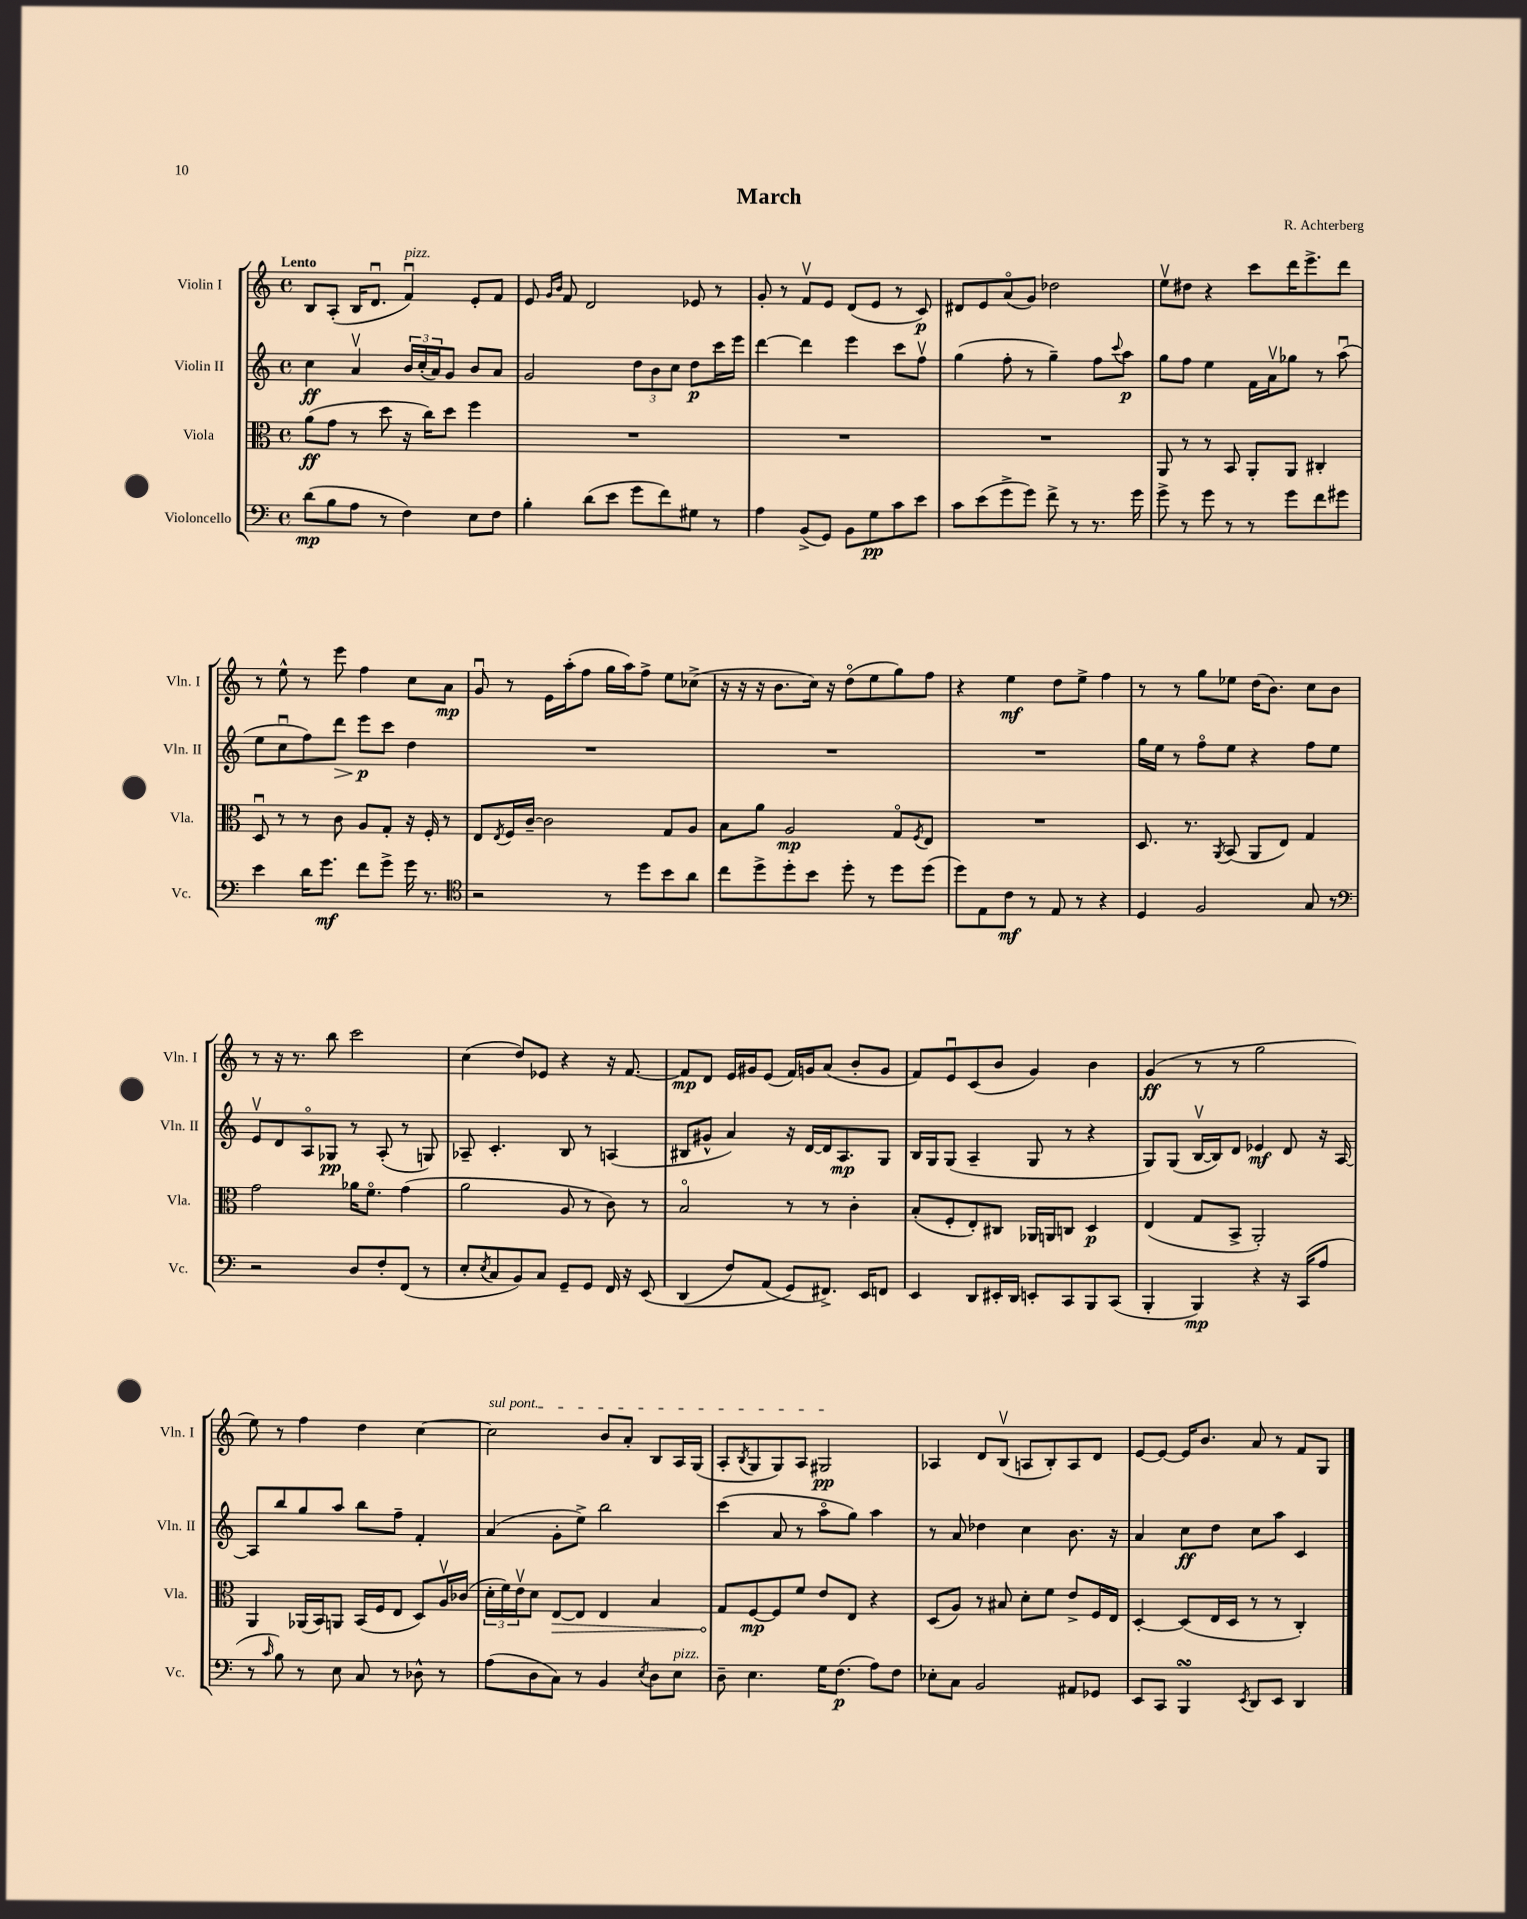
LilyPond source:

\header { title = "March" composer = "R. Achterberg" }
<<
\new StaffGroup <<
\new Staff = "s0" \with { instrumentName = "Violin I" shortInstrumentName = "Vln. I" } {
    \clef treble \key c \major \defaultTimeSignature \time 4/4 \tempo "Lento"
    b8 a8-.( b16 d'8.\downbow f'4\downbow^\markup { \italic "pizz." }) e'8-. f'8 |
    e'8 \grace { g'16 b'16 } f'8 d'2 ees'8 r8 |
    g'8-. r8 f'8\upbow e'8 d'8( e'8 r8 c'8\p) |
    dis'8 e'8 a'8\flageolet( g'8) des''2 |
    e''8\upbow dis''8 r4 c'''8 d'''16 e'''8.-> d'''8 |
    r8 e''8-^ r8 e'''8 f''4 c''8 a'8\mp |
    g'8\downbow r8 e'16 a''16-.( f''8 g''16 a''16) f''8-> e''8 ces''8->( |
    r16 r16 r16 b'8. c''16) r16 d''8\flageolet( e''8 g''8) f''8 |
    r4 e''4\mf d''8 e''8-> f''4 |
    r8 r8 g''8 ees''8 d''16( b'8.) c''8 b'8 |
    r8 r16 r8. b''8 c'''2 |
    c''4( d''8) ees'8 r4 r16 f'8.~ |
    f'8\mp d'8 e'16 gis'16 e'8( f'16) g'16 a'8( b'8-. g'8 |
    f'8) e'8\downbow c'8( b'8 g'4) b'4 |
    g'4\ff( r8 r8 g''2 |
    e''8) r8 f''4 d''4 c''4~ |
    \once \override TextSpanner.bound-details.left.text = \markup { \italic "sul pont." } c''2\startTextSpan b'8 a'8-. b8 a16 g16( |
    a8-. \acciaccatura { b8 } g8 g8) a8 gis2\pp\stopTextSpan |
    aes4 d'8 b8\upbow( a8 b8-.) a8 d'8 |
    e'8~ e'8~ e'16 b'8. a'8 r8 f'8 g8 \bar "|." |
}
\new Staff = "s1" \with { instrumentName = "Violin II" shortInstrumentName = "Vln. II" } {
    \clef treble \key c \major \defaultTimeSignature \time 4/4
    c''4\ff a'4\upbow \tuplet 3/2 { b'16 c''16-.( a'16) } g'8 b'8 a'8 |
    g'2 \tuplet 3/2 { d''8 b'8 c''8 } d''8\p c'''16 e'''16 |
    d'''4~ d'''4 e'''4 c'''8 f''8\upbow |
    g''4( f''8-. r8 g''4--) f''8 \appoggiatura { c'''8 } a''8\p |
    g''8 f''8 e''4 f'16 a'16\upbow ges''8 r8 a''8\downbow( |
    e''8 c''8\downbow f''8) d'''8\> e'''8\p\! c'''8 d''4 |
    R1 |
    R1 |
    R1 |
    g''16 e''16 r8 f''8\flageolet e''8 r4 f''8 e''8 |
    e'8\upbow d'8 a8\flageolet ges8\pp r8 a8-.( r8 g8) |
    aes8-- c'4.-. b8 r8 a4( |
    bis8 gis'8-^ a'4) r16 d'16~ d'16 a8.\mp g8 |
    b16 g16 g8( a4-- g8 r8 r4 |
    g8) g8( b16~\upbow b16) d'8 ees'4\mf d'8 r16 a16~ |
    a8 b''8 g''8 a''8 b''8 f''8-- f'4-. |
    a'4( g'8-. e''8->) b''2 |
    c'''4( a'8 r8 a''8\flageolet g''8) a''4 |
    r8 a'8 des''4 c''4 b'8. r16 |
    a'4 c''8\ff d''8 c''8 a''8 c'4 \bar "|." |
}
\new Staff = "s2" \with { instrumentName = "Viola" shortInstrumentName = "Vla." } {
    \clef alto \key c \major \defaultTimeSignature \time 4/4
    a'8\ff( g'8 r8 d''8 r16 c''16) d''8 f''4 |
    R1 |
    R1 |
    R1 |
    a,8 r8 r8 b,8 a,8-. a,8 cis4-. |
    d8\downbow r8 r8 c'8 a8 g8-. r16 f16-. r8 |
    e8 \acciaccatura { e8 } f16 c'16~-- c'2 g8 a8 |
    b8 a'8 a2\mp g8\flageolet \acciaccatura { f8 } e8 |
    R1 |
    d8. r8. \acciaccatura { a,8 } b,8( a,8 e8) g4 |
    g'2 aes'16 f'8.\flageolet g'4( |
    a'2 a8 r8 c'8) r8 |
    b2\flageolet r8 r8 c'4-. |
    b8-.( f8-. e8-.) cis8 aes,16 a,16 c8 d4\p |
    e4( g8 b,8-> a,2-.) |
    a,4 aes,16( b,16) a,8 b,16( f16 e8 d8) a16\upbow ces'16( |
    \tuplet 3/2 { d'16-. f'16) e'16\upbow } d'8 \once \override Hairpin.circled-tip = ##t e8~\> e8 e4 b4 |
    g8\! f8~\mp f8 f'8 e'8 e8 r4 |
    d8( a8) r8 bis8 d'8-. f'8 e'8-> f16 e16 |
    d4~-. d8( e16 d16 r8 r8 c4-.) \bar "|." |
}
\new Staff = "s3" \with { instrumentName = "Violoncello" shortInstrumentName = "Vc." } {
    \clef bass \key c \major \defaultTimeSignature \time 4/4
    d'8\mp( b8 a8 r8 f4) e8 f8 |
    b4-. d'8( e'8 g'8 f'8) gis8 r8 |
    a4 b,8->( g,8) b,8 g8\pp c'8 e'8 |
    c'8 e'8( g'8-> g'8) f'8-> r8 r8. g'16 |
    g'8-> r8 g'8 r8 r8 g'8 f'8 gis'8 |
    e'4 d'16 g'8.\mf f'8 g'8-> g'16 r8. |
    \clef tenor r2 r8 d''8 b'8 a'8 |
    c''8 d''8-> d''8-. b'8 d''8-. r8 d''8 d''8( |
    d''8) e8 c'8\mf r8 e8 r8 r4 |
    d4 f2 g8 r8 |
    \clef bass r2 d8 f8-. f,8( r8 |
    e8-. \acciaccatura { e8 } c8 b,8) c8 g,8-- g,8 f,16 r16 e,8\( |
    d,4( f8) a,8( g,8\) fis,8.->) e,16 f,8 |
    e,4 d,8 eis,16-. d,16 e,8-. c,8 b,,8 c,8( |
    b,,4-. b,,4\mp) r4 r16 c,16( a8 |
    r8 \grace { c'16 } b8) r8 e8 c8 r8 des8-^ r8 |
    a8( d8 c8) r8 b,4 \acciaccatura { e8 } d8 e8^\markup { \italic "pizz." } |
    d8-- e4. g16 f8.\p( a8) f8 |
    ees8-. c8 b,2 ais,8 ges,8 |
    e,8 c,8 b,,4\turn \acciaccatura { e,8 } d,8 e,8 d,4 \bar "|." |
}
>>
>>
\layout { \context { \Score \remove "Bar_number_engraver" } }
